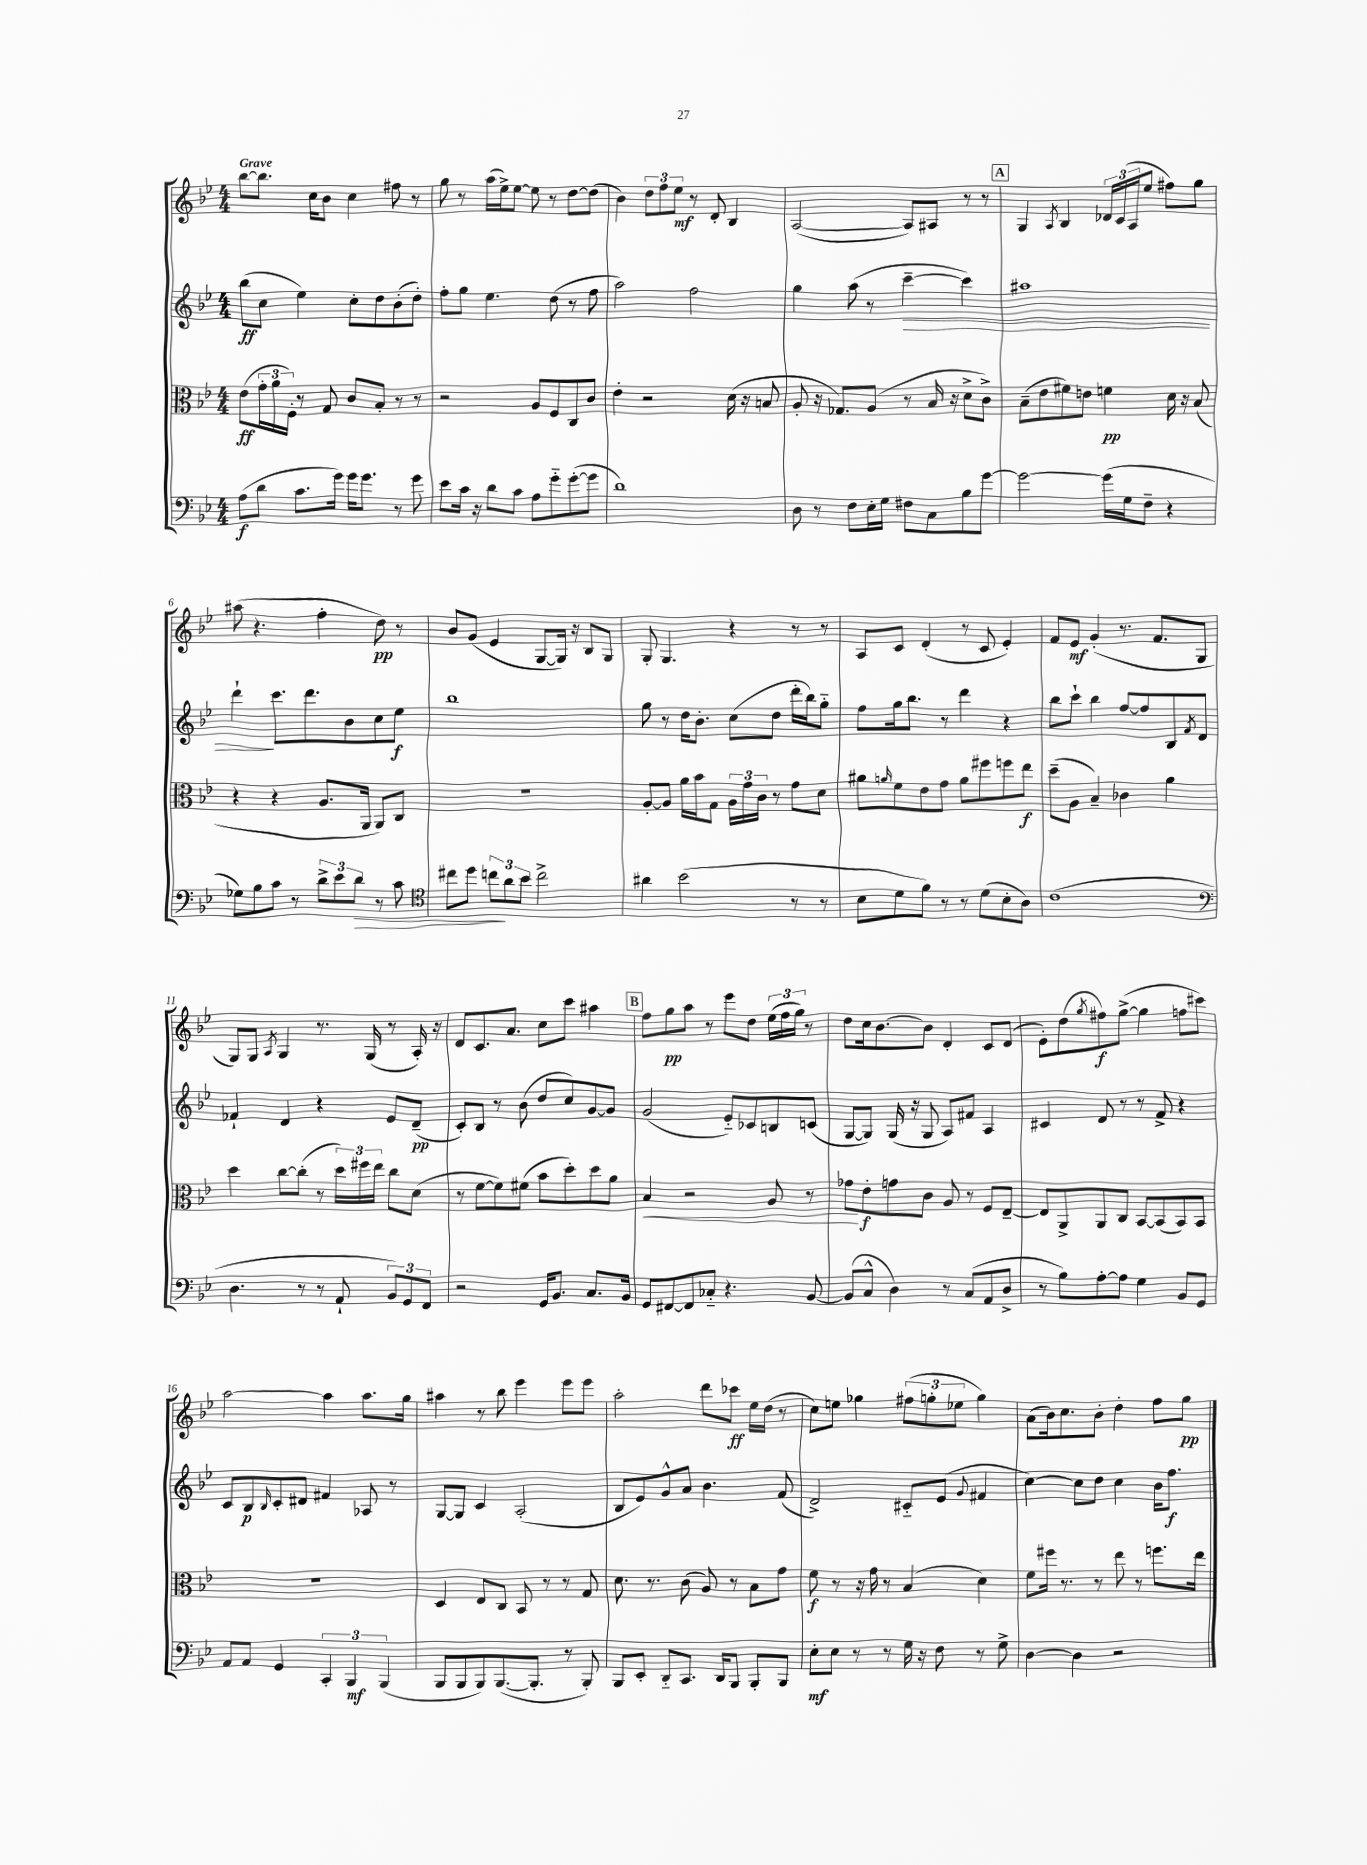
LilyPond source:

<<
\new StaffGroup <<
\new Staff = "s0" {
    \clef treble \key bes \major \numericTimeSignature \time 4/4 \tempo "Grave"
    bes''8~ bes''8. c''16 bes'8 c''4 fis''8 r8 |
    g''8 r8 a''16( ees''16->) ees''8~ ees''8 r8 d''8~ d''8( |
    bes'4) \tuplet 3/2 { d''8 f''8 ees''8\mf } r8 d'8-. bes4 |
    a2~( a8) ais8 r8 r8 |
    \mark \markup { \box "A" } g4 \acciaccatura { a8 } bes4 \tuplet 3/2 { des'16 c'16( a16 } ees''8 fis''8) g''8 |
    ais''8( r4. f''4-. d''8\pp) r8 |
    bes'8 g'8( ees'4 g8~ g16) r16 bes8 g8 |
    g8-. g4. r4 r8 r8 |
    a8 c'8 d'4-.( r8 c'8 ees'4-.) |
    f'8 ees'8\mf g'4-.( r8. f'8. g8 |
    g8) g8 \acciaccatura { a8 } g4 r8. g16( r8 a16-.) r16 |
    d'8 c'8. a'8. c''8 c'''8 ais''4 |
    \mark \markup { \box "B" } f''8 g''8\pp a''8 r8 ees'''8 d''8 \tuplet 3/2 { ees''16( f''16 g''16) } r8 |
    d''8 c''16 bes'8.~ bes'8 d'4-. c'8 d'8( |
    ees'8-.) d''8( \acciaccatura { g''8 } fis''8\f) g''8~->( g''4 f''8 cis'''8) |
    a''2~ a''4 a''8. g''16 |
    ais''4 r8 bes''8 ees'''4 ees'''8 ees'''8 |
    a''2-. d'''8 ces'''8\ff ees''16 d''16( r8 |
    c''8) e''8 ges''4 \tuplet 3/2 { fis''8( g''8-. ees''8 } g''4) |
    a'8( bes'16) c''8. bes'8-. d''4-. f''8 g''8\pp \bar "|." |
}
\new Staff = "s1" {
    \clef treble \key bes \major \numericTimeSignature \time 4/4
    bes''8\ff( c''8 ees''4) c''8-. d''8 bes'8-.( d''8-.) |
    f''8-. g''8 ees''4. d''8( r8 f''8 |
    a''2) f''2 |
    g''4 a''8( r8 c'''4~--\> c'''4) |
    \mark \markup { \box "A" } ais''1 |
    d'''4-!\! c'''8. d'''8. bes'8 c''8 ees''8\f |
    bes''1 |
    g''8 r8 d''16 bes'8.-. c''8( d''8 d'''16-. bes''16) g''8-_ |
    f''8 g''16 bes''8. r8 d'''4 r4 |
    bes''8 c'''8-! bes''4 f''8~ f''8 bes8 \acciaccatura { f'8 } d'8 |
    fes'4-! d'4 r4 ees'8 d'8--\pp( |
    c'8-.) bes8 r8 bes'8( d''8 c''8) g'8~ g'8 |
    \mark \markup { \box "B" } g'2( ees'8-_) ces'8 b8 c'8( |
    g8~ g8) g16( r16 g8 a8) fis'8 a4 |
    cis'4 d'8 r8 r8 f'8-> r4 |
    c'8 bes8\p \grace { bes16 } c'8-. dis'8 fis'4 aes8 r8 |
    g8~ g8 c'4 a2-.( |
    bes8 ees'8) g'8-^ a'8 bes'4. f'8( |
    d'2->) cis'8-_ ees'8( \appoggiatura { g'8 } fis'4 |
    c''4~) c''8 d''8 c''4 bes'16 f''8.\f \bar "|." |
}
\new Staff = "s2" {
    \clef alto \key bes \major \numericTimeSignature \time 4/4
    ees'8\ff( \tuplet 3/2 { g'16-. a'16 f16-.) } r8 g8 c'8 bes8-. r8 r8 |
    r2 a8 f8 c8 c'8 |
    ees'4-. r2 d'16( r16 b8 |
    a8-. r16 ges8.) a8( r8 bes16 r16 d'8-> c'8->) |
    \mark \markup { \box "A" } bes8--( ees'8 fis'8) e'8 f'4\pp d'16 r16 bes8( |
    r4 r4 a8. a,16 a,8) c8 |
    R1 |
    a8~-. a8 a'16 bes'16 g8 \tuplet 3/2 { a16 g'16 c'16 } r8 g'8 d'8 |
    ais'8 \grace { a'16 } f'8 ees'8 g'8 a'8 fis''8 f''8 ees''8\f |
    d''8--( a8 bes4--) ces'4 a'4 |
    d''4 c''8~ c''8-.( r8 \tuplet 3/2 { d''16) fis''16 ees''16 } c''8 d'8( |
    r8 f'8~ f'8) fis'8( bes'8 d''8-.) d''8 a'8 |
    \mark \markup { \box "B" } bes4\< r2 a8 r8 |
    ges'8\! ees'8-.\f g'8 c'8 a8 r8 f8 ees8~-- |
    ees8 a,8-> a,8 c8 bes,8~ bes,8( bes,8) bes,8 |
    R1 |
    d4 ees8 c8 bes,8 r8 r8 g8 |
    d'8. r8. c'8( a8) r8 bes8 g'8 |
    f'8\f r8 r16 g'16 r8 bes4( d'4) |
    f'8 fis''16 r8. r8 ees''8 r8 f''8. ees''16 \bar "|." |
}
\new Staff = "s3" {
    \clef bass \key bes \major \numericTimeSignature \time 4/4
    a8\f( d'8 c'8. g'16) g'16 g'8. r8 g'8 |
    ees'8 c'16 r16 d'8 c'8 a8 g'8-_ g'8~-.( g'8 |
    d'1) |
    d8 r8 f8 ees16-. g16 fis8 c8 bes8 g'8~ |
    \mark \markup { \box "A" } g'2~ g'16( g16 f8-- r4 |
    ges8) bes8 c'8 r8 \tuplet 3/2 { d'8-> ees'8 d'8\> } r8 c'8 |
    \clef tenor cis''8 d''8 \tuplet 3/2 { c''8\! a'8 bes'8 } c''2-> |
    ais'4 bes'2( r8 r8 |
    bes8 d'8 f'8) r8 r8 d'8( bes8-. a8) |
    c'1( |
    \clef bass d4. r8 r8 a,8-! \tuplet 3/2 { bes,8) g,8 f,8 } |
    r2 g,16 bes,8. c8. bes,16 |
    \mark \markup { \box "B" } g,8 fis,8~ fis,8 ces8-_ r4. bes,8~ |
    bes,8( c8-^ d4) r8 c8( a,8 d8-> |
    r8 bes8) a8~-. a8 g4 bes,8 g,8 |
    a,8 a,8 g,4 \tuplet 3/2 { c,4-. bes,,4\mf bes,,4( } |
    bes,,8 bes,,8 bes,,8) bes,,8.~( bes,,8.-. r8 bes,,8-.) |
    bes,,8 ees,8-. d,8-_ c,8. d,16 bes,,8 bes,,8-. bes,,8 |
    ees8-.\mf ees8 r8 r8 g16 r16 f8 r8 g8-> |
    d4~ d4 r2 \bar "|." |
}
>>
>>
